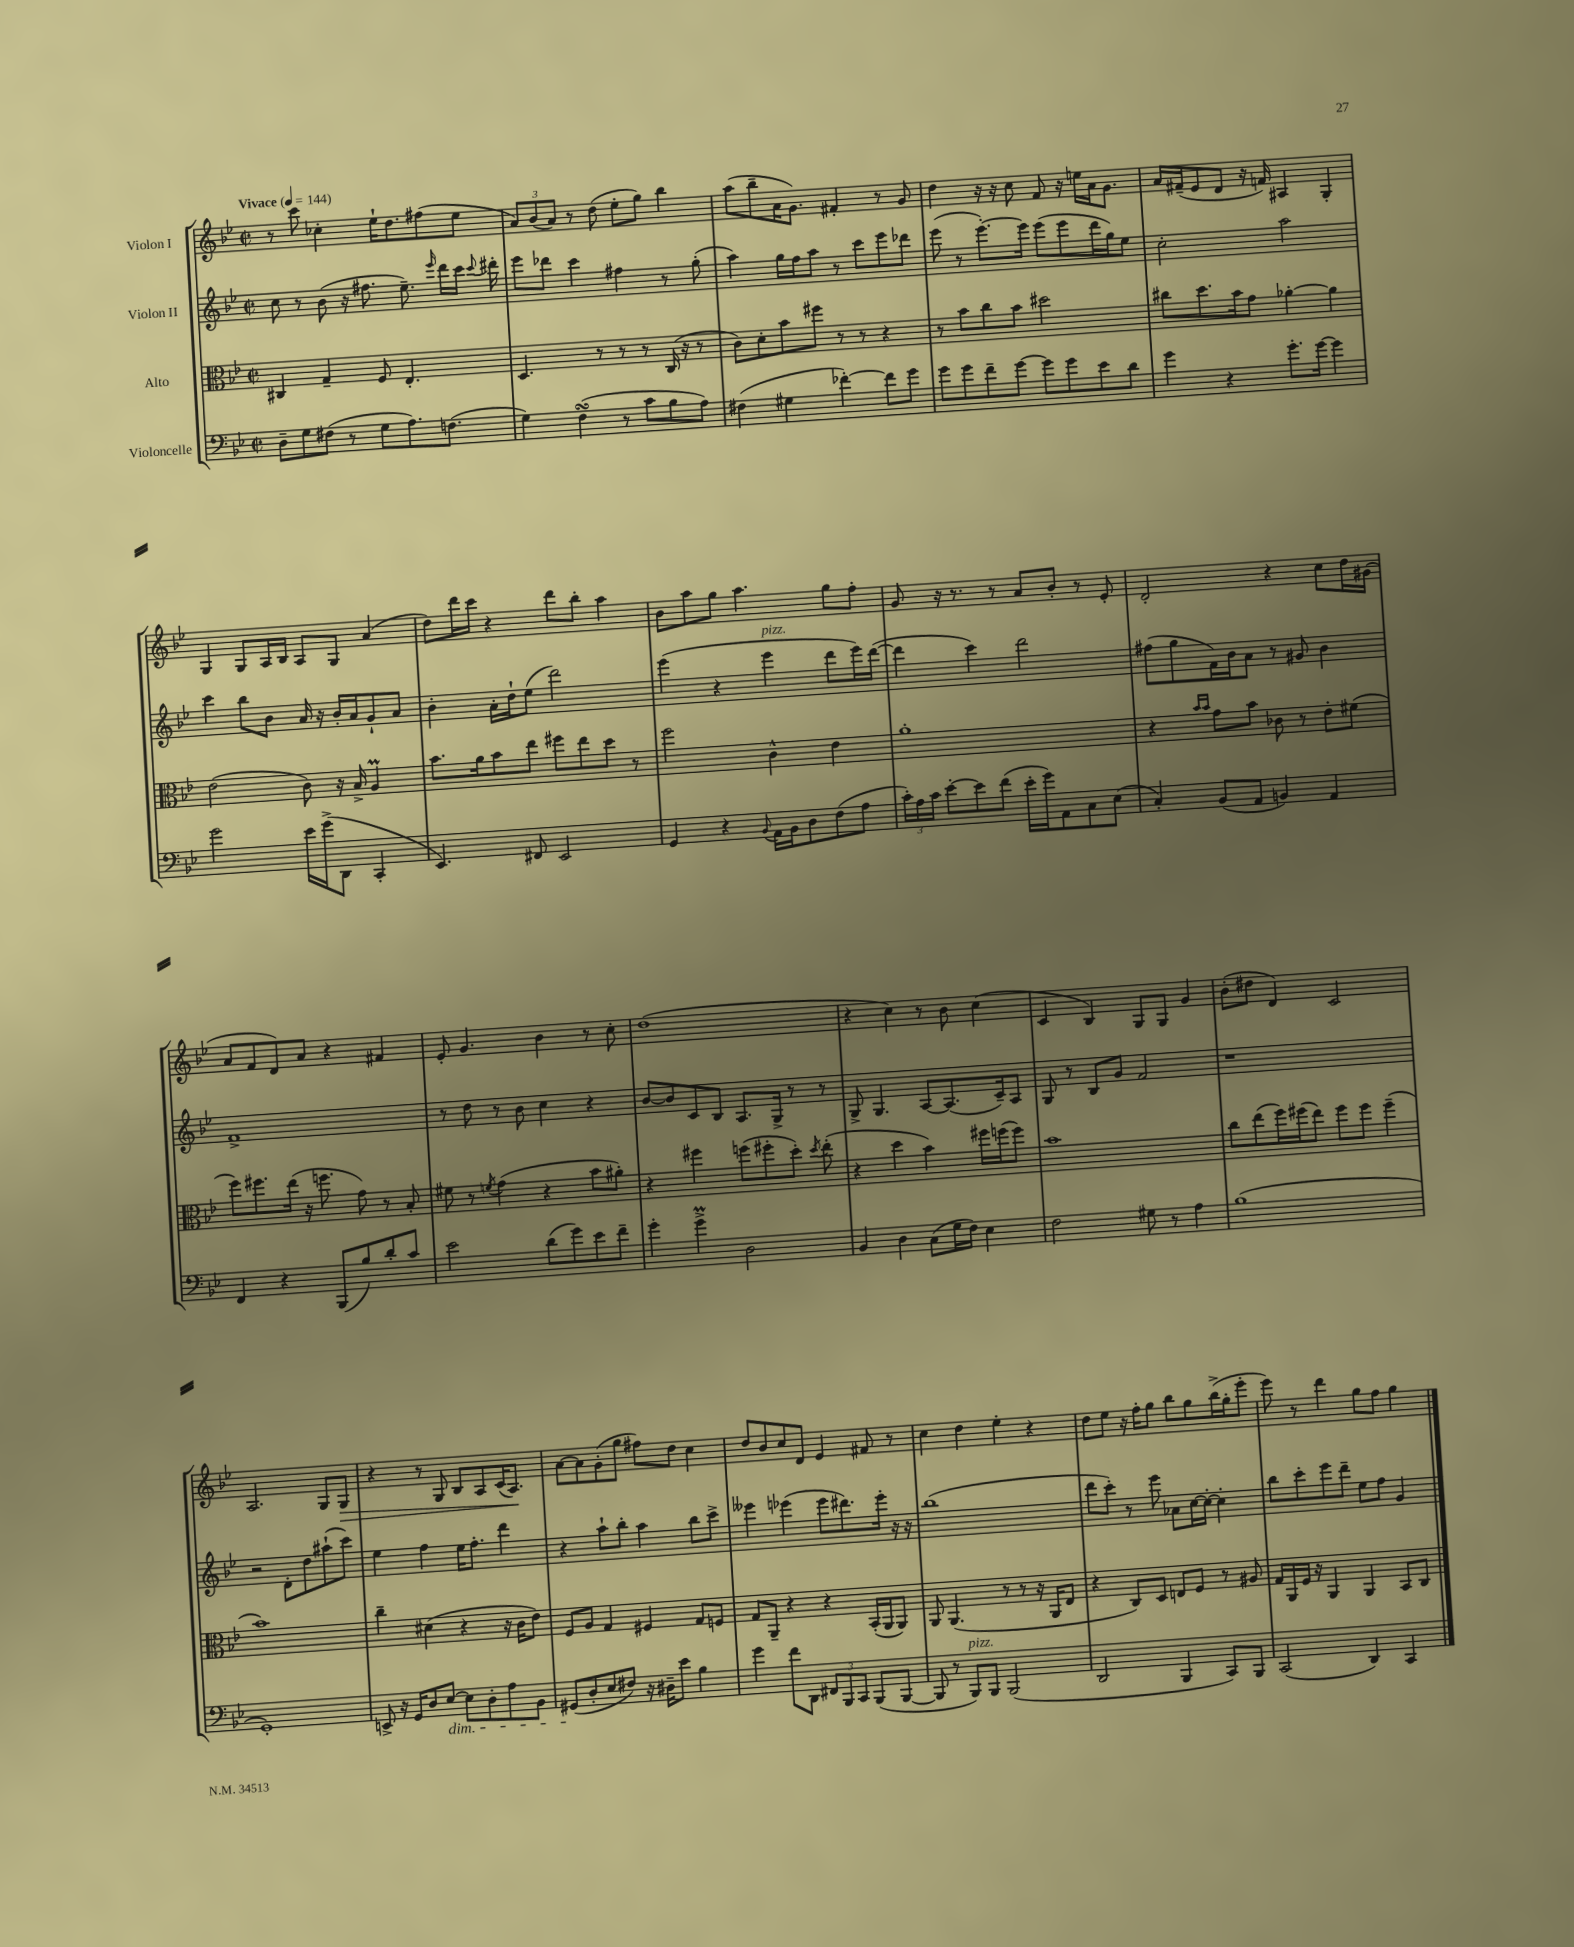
<<
\new StaffGroup <<
\new Staff = "s0" \with { instrumentName = "Violon I" } {
    \clef treble \key bes \major \defaultTimeSignature \time 2/2 \tempo "Vivace" 4 = 144
    \autoBeamOff r8 c'''8 ces''4-. ees''16[-! d''8. fis''8( ees''8] |
    \tuplet 3/2 { a'8[) bes'8( a'8]) } r8 d''8( ees''8[-. g''8]) bes''4 |
    a''8[( bes''8-- a'16 g'8.]) fis'4-. r8 g'8 |
    d''4 r16 r16 c''8 f'8 r16 e''16[ a'16 g'8.] |
    a'16[ fis'16--( ees'8 d'8] r16 f'16) ais4 g4-. |
    g4 g8[ a16 bes16] a8[ g8] a'4( |
    d''8[) d'''16 c'''16] r4 d'''8[ bes''8]-. a''4 |
    bes'8[ a''8 g''8] a''4. g''8[ f''8]-. |
    g'8 r16 r8. r8 a'8[ bes'8]-. r8 ees'8-. |
    d'2-. r4 c''8[ d''16 gis'16]( |
    a'8[ f'8 d'8) a'8] r4 fis'4 |
    ees'8-. g'4. bes'4 r8 c''8-. |
    d''1( |
    r4 c''4) r8 bes'8 c''4( |
    c'4 bes4) g8[ g8] g'4 |
    bes'8[-.( dis''8] d'4) c'2 |
    a2. g8[ g8]\> |
    r4 r8 g8 bes8[ a8 c'16( a8.]\!) |
    a'8[~ a'8 g'8-.( g''8] fis''8[) d''8] c''4 |
    d''8[ bes'8 c''8 d'8] ees'4 fis'8 r8 |
    c''4 d''4 ees''4-. r4 |
    d''8[ ees''8] r16 f''16[-. g''8] bes''8[ g''8 bes''16->( g''16-. ees'''8]-. |
    ees'''8) r8 d'''4 g''8[ f''8] g''4 \bar "|." |
}
\new Staff = "s1" \with { instrumentName = "Violon II" } {
    \clef treble \key bes \major \defaultTimeSignature \time 2/2
    \autoBeamOff c''8 r8 bes'8( r16 fis''8. ees''8.--) \grace { ees'''16 } d'''16[ c'''16] \appoggiatura { c'''8 } dis'''16-. |
    ees'''8[ des'''8] c'''4 fis''4 r8 g''8-.( |
    a''4) g''16[ f''16 a''8] r8 c'''8[ ees'''8 des'''8] |
    ees'''8( r8 ees'''8.[~-.) ees'''16] ees'''8[( ees'''8 d'''16 g''16) ees''8] |
    c''2-. a''2 |
    c'''4 bes''8[ bes'8] a'16 r16 bes'16[-. a'16 g'8-! a'8] |
    bes'4-. a'16[-. d''16-! ees''8]( d'''2) |
    ees'''4( r4 ees'''4^\markup { \italic "pizz." } d'''8[ ees'''16) d'''16]~( |
    d'''4 c'''4) d'''2 |
    fis''8[( g''8 f'16) bes'16 a'8] r8 gis'8 bes'4 |
    f'1-> |
    r8 d''8 r8 bes'8 c''4 r4 |
    bes'8[~ bes'8 c'8 bes8] a8.[ g16]-> r8 r8 |
    g8-> g4. a8[~ a8.( c'16--) a8] |
    g8 r8 bes8[ g'8] f'2 |
    r1 |
    r2 d'8[-. d''8 ais''8-!( c'''8]) |
    ees''4 f''4 ees''16[ f''8.]-. d'''4 |
    r4 a''8[-! bes''8]-. a''4 bes''8[ c'''8]-> |
    eeses'''4 ees'''4( ees'''8[ dis'''8.) ees'''16]-. r16 r16 |
    bes''1( |
    d'''8[ c'''8]-.) r8 ees'''8 aes'8[ c''16~ c''16]~-. c''4-. |
    bes''8[ c'''8-. ees'''8 d'''8]-- ees''8[ f''8] g'4 \bar "|." |
}
\new Staff = "s2" \with { instrumentName = "Alto" } {
    \clef alto \key bes \major \defaultTimeSignature \time 2/2
    \autoBeamOff cis4 g4-- f8 ees4.-. |
    d4. r8 r8 r8 c16( r16 r8 |
    c'8[) d'8-. bes'8 fis''8] r8 r8 r4 |
    r8 bes'8[ c''8 bes'8] dis''2 |
    cis''8[ d''8. bes'16 g'8] aes'4~-. aes'4 |
    ees'2( c'8) r16 bes16-> a4\prall |
    bes'8.[ a'16 bes'8 ees''8] fis''8[ ees''8 d''8] r8 |
    f''2 c'4-^ ees'4 |
    a'1-. |
    r4 \grace { bes'16[ bes'16] } g'8[ bes'8] ces'8 r8 ees'8[-. fis'8]( |
    f''8[) fis''8. ees''16]( r16 f''8. g'8) r8 bes8-. |
    fis'8 r8 \acciaccatura { f'8 } g'4( r4 bes'8[ ais'8]-.) |
    r4 fis''4 f''8[( fis''8-. d''8]-.) \acciaccatura { d''8 } ees''8-.( |
    r4 d''4 bes'4) fis''16[ f''16( f''8]) |
    bes'1 |
    c''8[ ees''8( f''16) fis''16( ees''8]) fis''8[ fis''8] fis''4--( |
    bes'1) |
    c''4-- dis'4( r4 r16 c'16[ ees'8]) |
    f8[ a8] g4 fis4 g8[ f8] |
    g8[ a,8]-- r4 r4 bes,16[-.( a,16 a,8]) |
    a,8 a,4.( r8 r8 r16 a,16[ ees8] |
    r4 c8[) d8] e8[ f8] r8 ais8 |
    g16[ a,16 f16] r16 a,4 a,4 bes,8[ c8] \bar "|." |
}
\new Staff = "s3" \with { instrumentName = "Violoncelle" } {
    \clef bass \key bes \major \defaultTimeSignature \time 2/2
    \autoBeamOff d8[-- g8 fis8]( r8 g8[ a8.) f8.]( |
    g4) f4\turn( r8 c'8[ bes8 a8]) |
    fis4( gis4 fes'4~-.) fes'8[ g'8] |
    g'8[ g'8 f'8-- g'8]~ g'8[ g'8 ees'8 d'8] |
    g'4 r4 g'8.[-. g'16]~ g'4 |
    g'2 ees'16[ g'16->( d,8] c,4-. |
    ees,4.) fis,8 ees,2 |
    g,4 r4 \appoggiatura { bes,8 } a,16[ bes,16 d8 f8( a8] |
    \tuplet 3/2 { c'16[-.) a16 c'16] } ees'8[~-. ees'8 f'8]( ees'16[-. g'16) a,8 c8 ees8]( |
    c4-.) bes,8[( a,8] b,4) a,4 |
    f,4 r4 bes,,8[( bes8) d'8-. c'8] |
    ees'2 d'8[( g'8) ees'8 f'8]-- |
    g'4-. g'4->\prall d2 |
    bes,4 d4 c8[( g16 f16]) ees4 |
    f2 gis8 r8 a4 |
    bes1( |
    g,1-.) |
    e,8-> r16 g,16[ d8 ees8]~\dim ees8[ d8-. a8 bes,8] |
    gis,8[\!( d8-. ees8 fis8]) r16 dis16[-- ees'8] bes4 |
    g'4 f'8[ d,8] \tuplet 3/2 { fis,8[ bes,,8 c,8] } bes,,8[( bes,,8]~ |
    bes,,8 r8 bes,,8[^\markup { \italic "pizz." }) bes,,8] bes,,2( |
    d,2 bes,,4 c,8[) bes,,8] |
    c,2( d,4) c,4 \bar "|." |
}
>>
>>
\layout { \context { \Score \remove "Bar_number_engraver" } }
